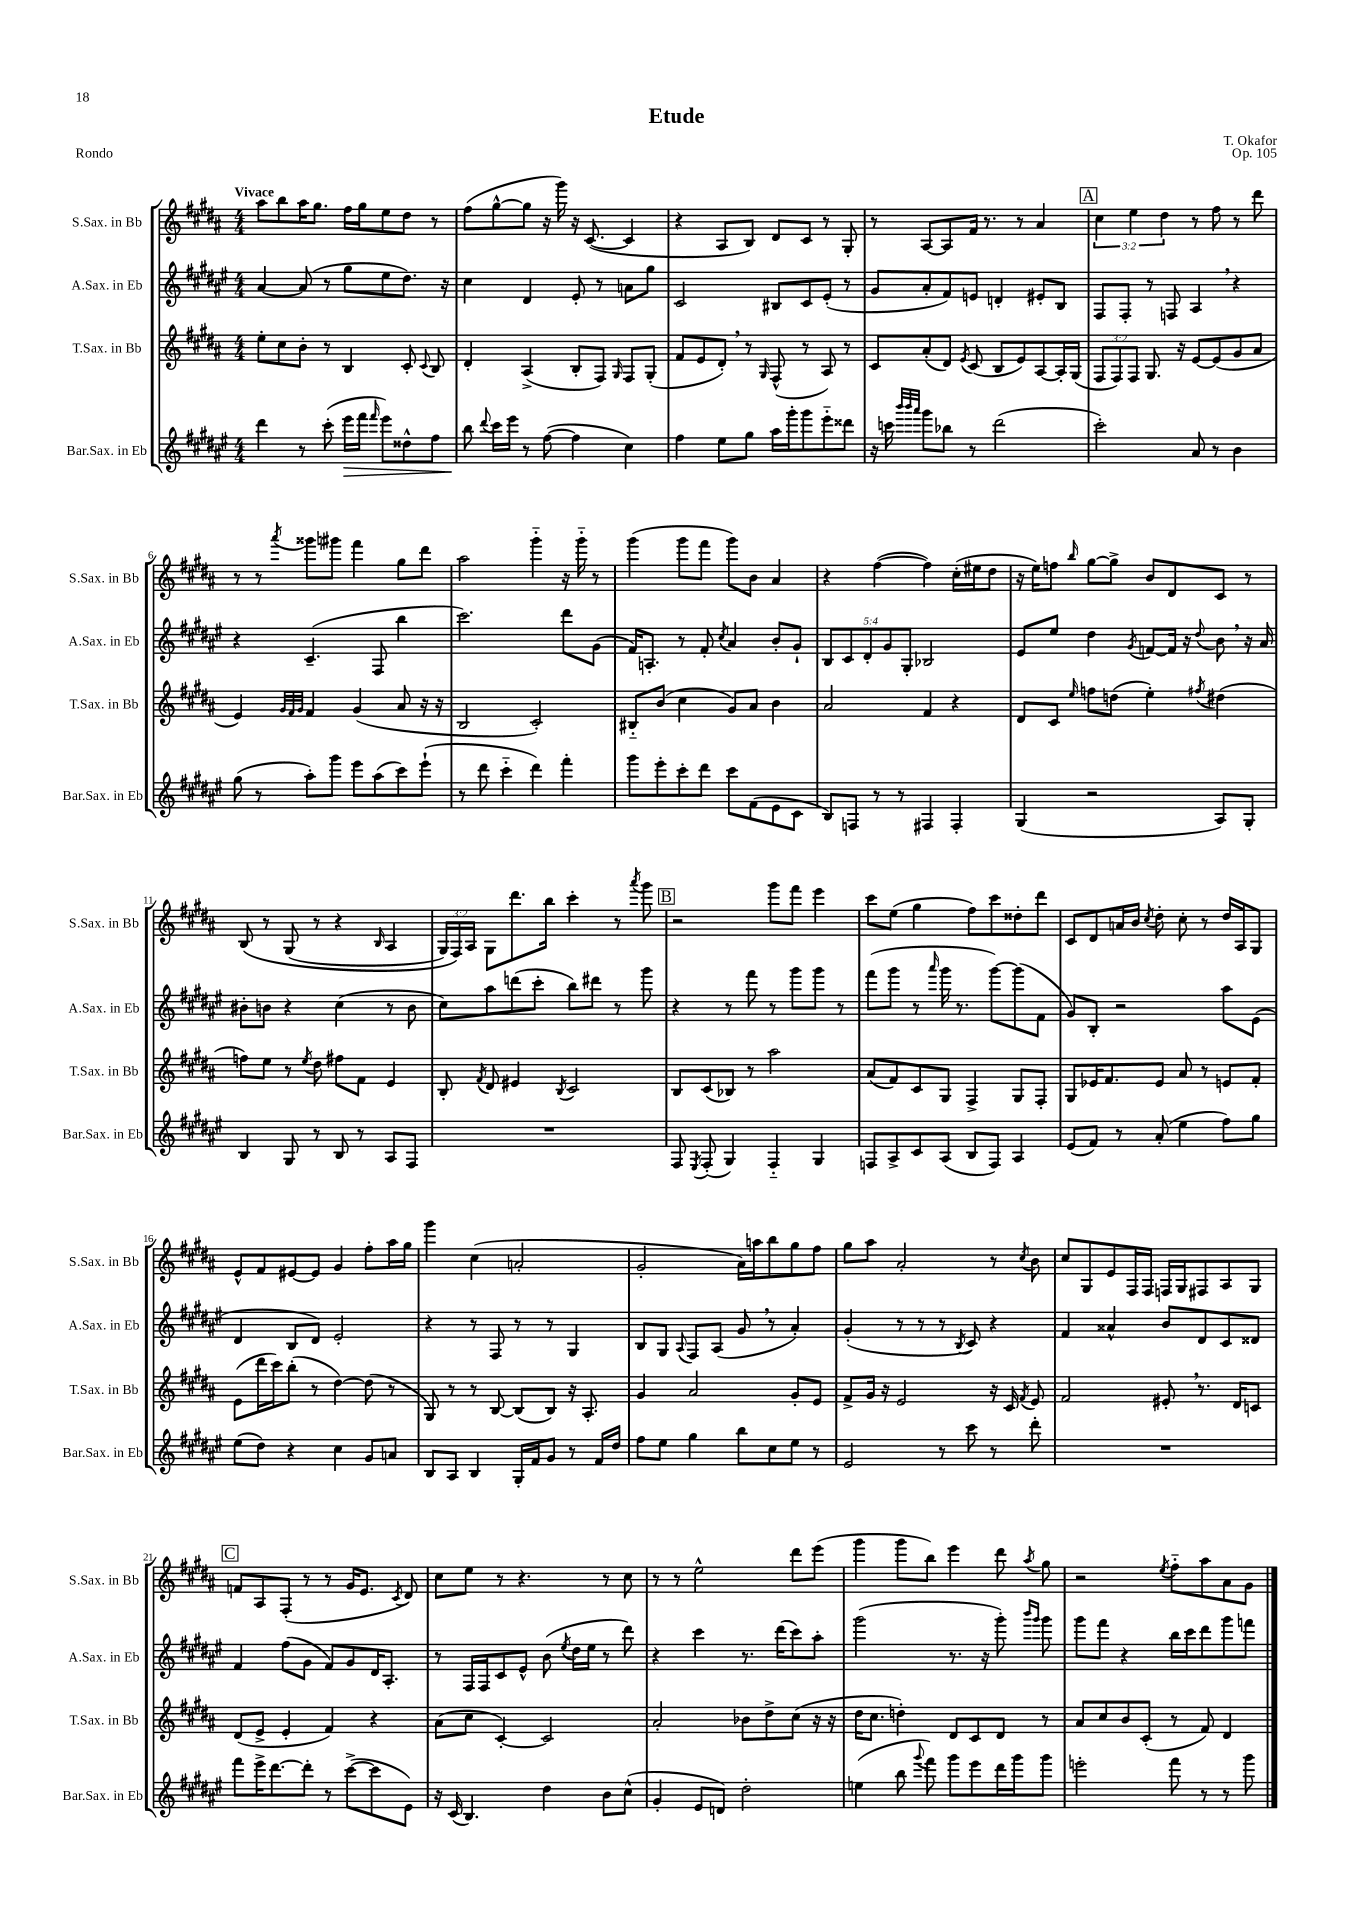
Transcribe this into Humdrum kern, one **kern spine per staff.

**kern	**dynam	**kern	**kern	**kern
*part4	*part4	*part3	*part2	*part1
*staff4	*staff4	*staff3	*staff2	*staff1
*I"Bar.Sax. in Eb	*	*I"T.Sax. in Bb	*I"A.Sax. in Eb	*I"S.Sax. in Bb
*I'Bar.Sax. in Eb	*	*I'T.Sax. in Bb	*I'A.Sax. in Eb	*I'S.Sax. in Bb
*clefG2	*	*clefG2	*clefG2	*clefG2
*k[f#c#g#d#a#e#]	*	*k[f#c#g#d#a#]	*k[f#c#g#d#a#e#]	*k[f#c#g#d#a#]
*M4/4	*	*M4/4	*M4/4	*M4/4
=1	=1	=1	=1	=1
!	!	!	!	!LO:TX:a:B:t=Vivace
4ddd#\	.	8ee'\L	[4a#/	8aa#\L
.	.	8cc#\	.	8bb\
8r	.	8b'\J	(8a#/]	16aa#\K
.	.	.	.	8.gg#\J
(8ccc#'\	.	8r	8r	.
!	!LO:HP:b	!	!	!
16eee#\LL	>	4B/	8gg#\L	16ff#\LL
16fff#\JJ	.	.	.	16gg#\J
16qqfff#/	.	.	.	.
8eee#\L)	.	.	8ee#\	8ee\
8dd##X^^\	.	8c#'/	8.dd#\J)	8dd#\J
.	.	8qqc#/	.	.
8ff#\J	.	8B/	.	8r
.	.	.	16r	.
=2	=2	=2	=2	=2
8bb\	.	4d#'/	4cc#\	(8ff#\L
8qqddd#/	.	.	.	.
16ccc#\LL	]	.	.	[8gg#^^\
16eee#\JJ	.	.	.	.
8r	.	(4A#^/	4d#/	8gg#\J]
([8ff#\	.	.	.	16r
.	.	.	.	16ggg#\)
4ff#\]	.	8B'/L	8e#'/	16r
.	.	.	.	([8.c#/
.	.	8F#/J)	8r	.
.	.	16qqG#/	.	.
4cc#\)	.	8F#/L	8an\L	4c#/]
.	.	(8G#'/J	8gg#\J	.
=3	=3	=3	=3	=3
4ff#\	.	8f#/L	2c#/	4r
.	.	8e/	.	.
8ee#\L	.	8d#',/J)	.	8A#/L
8gg#\J	.	8r	.	8B/J)
.	.	16qqG#/	.	.
16aa#\LL	.	(8F#^^/	8B#X/L	8d#/L
16ggg#'\J	.	.	.	.
8ggg#\	.	8r	8c#/	8c#/J
8eee#\	.	8A#/)	(8e#'/J	8r
8ddd##X\J	.	8r	8r	8G#'/
=4	=4	=4	=4	=4
16r	.	8c#/L	8g#/L	8r
16cccn\	.	.	.	.
32qqbbb/LLL	.	.	.	.
32qqbbb/	.	.	.	.
32qqaaa#/JJJ	.	.	.	.
8ggg#\L	.	(8a#'/	8a#'/	[8A#/L
8bb-X\J	.	8d#/J)	8f#/)	8A#/]
.	.	8qe/	.	.
8r	.	(8c#/	8en/J	16f#/Jk
.	.	.	.	8.r
(2ddd#\	.	8B/L	4dn'/	.
.	.	8e/)	.	8r
.	.	[8A#/	8e#X'/L	4a#/
.	.	16A#'/L]	8B/J	.
.	.	(16G#/JJ	.	.
!!LO:REH:place=s1:t=A
=5	=5	=5	=5	=5
2ccc#'\)	.	12F#/L	8F#/L	6cc#\
.	.	12F#/)	.	.
.	.	.	8F#'/J	.
.	.	12F#/J	.	6ee\
.	.	8.G#/	8r	.
.	.	.	.	6dd#\
.	.	.	8Fn/	.
.	.	16r	.	.
8a#/	.	[8e/L	4A#,/	8r
8r	.	(8e/]	.	8ff#\
4b\	.	8g#/	4r	8r
.	.	8a#/J	.	8ddd#\
!!LO:LB:g=z
=6	=6	=6	=6	=6
(8gg#\	.	4e/)	4r	8r
8r	.	.	.	8r
.	.	32qqg#/LLL	.	.
.	.	32qqf#/	.	.
.	.	32qqg#/JJJ	.	8qaaa#/
8aa#'\L)	.	4f#/	(4.c#~/	8ggg##X\L
8ggg#\J	.	.	.	8ggg#X\J
8eee#\L	.	(4g#/	.	4fff#\
(8aa#\	.	.	8F#/	.
8ccc#\)	.	8a#/	4bb\	8gg#\L
(8eee#`\J	.	16r	.	8ddd#\J
.	.	16r	.	.
=7	=7	=7	=7	=7
8r	.	2B/	2.ccc#\)	2aa#\
8ddd#\	.	.	.	.
4ccc#\	.	.	.	.
4ddd#\)	.	2c#'/)	.	4ggg#\
4fff#'\	.	.	8ddd#\L	16r
.	.	.	.	16ggg#\
.	.	.	(8g#\J	8r
=8	=8	=8	=8	=8
8ggg#\L	.	8B#X/L	16f#/KL)	(4ggg#\
.	.	.	8.An'/J	.
8eee#'\	.	(8b/J	.	.
8ccc#'\	.	4cc#\	8r	8ggg#\L
8ddd#\J	.	.	8f#'/	8fff#\J
.	.	.	8qcc#/	.
8ccc#\L	.	8g#/L)	4a#/	8ggg#\L)
(8f#\	.	8a#/J	.	8b\J
8e#\	.	4b\	8b'/L	4a#/
8c#\J	.	.	8g#`/J	.
=9	=9	=9	=9	=9
8B/L)	.	2a#/	10B/L	4r
.	.	.	10c#/	.
8Fn/J	.	.	.	.
.	.	.	10d#'/	.
8r	.	.	.	([4ff#\
.	.	.	10g#/	.
8r	.	.	.	.
.	.	.	10G#'/J	.
4F#X/	.	4f#/	2B-X/	4ff#\])
4F#'/	.	4r	.	(16cc#'\LL
.	.	.	.	16ee#X\J
.	.	.	.	8dd#\J
=10	=10	=10	=10	=10
(4G#/	.	8d#/L	8e#/L	16r
.	.	.	.	16ee\KL)
.	.	8c#/J	8ee#/J	8ffn\J
.	.	16qqee/	.	16qqbb/
2r	.	8ffn\L	4dd#\	[8gg#\L
.	.	(8ddn\J	.	8gg#^\J]
.	.	.	8qg#/	.
.	.	4ee'\)	[8fn/L	8b/L
.	.	.	16f/Jk]	8d#/
.	.	.	16r	.
.	.	8qff#X/	8qqdd#/	.
8A#/L)	.	(4dd#X\	8b,\	8c#/J
8G#'/J	.	.	16r	8r
.	.	.	16a#/	.
!!LO:LB:g=z
=11	=11	=11	=11	=11
4B/	.	8ffn\L)	8b#X'\L	(8B/
.	.	8ee\J	8bn\J	8r
8G#/	.	8r	4r	(8G#/
.	.	8qee/	.	.
8r	.	8dd#\	.	8r
8B/	.	8ff#X\L	(4cc#\	4r
8r	.	8f#\J	.	.
.	.	.	.	16qqB/
8A#/L	.	4e/	8r	4A#/
8F#/J	.	.	8b\	.
=12	=12	=12	=12	=12
1r	.	8B'/	8cc#\L)	24G#/LL)
.	.	.	.	24F#/)
.	.	.	.	24A#/JJ
.	.	8qf#/	.	.
.	.	8d#/	8aa#\	8G#\L
.	.	4e#X/	(8dddn\	8.ddd#\
.	.	.	8ccc#'\J	.
.	.	.	.	16bb\Jk
.	.	8qB/	.	.
.	.	2c#/	8bb\L)	4ccc#'\
.	.	.	8ddd#X\J	.
.	.	.	8r	8r
.	.	.	.	8qaaa#/
.	.	.	8ggg#\	8ggg#\
!!LO:REH:place=s1:t=B
=13	=13	=13	=13	=13
8F#/	.	8B/L	4r	2r
8qE#/	.	.	.	.
(8F#'/	.	(8c#/	.	.
4G#/)	.	8B-X/J)	8r	.
.	.	8r	8fff#\	.
4F#/	.	2aa#\	8r	8ggg#\L
.	.	.	8ggg#\L	8fff#\J
4G#/	.	.	8ggg#\J	4eee\
.	.	.	8r	.
=14	=14	=14	=14	=14
8Fn/L	.	(8a#/L	(8fff#\L	8ccc#\L
8A#^/	.	8f#/)	8ggg#\J	(8ee\J
8c#/	.	8c#/	8r	4gg#\
.	.	.	16qqaaa#/	.
(8A#/J	.	8G#/J	16ggg#\	.
.	.	.	8.r	.
8B/L	.	4F#^/	.	8ff#\L)
8F/J)	.	.	[8ggg#\L)	8ccc#\
4A#/	.	8G#/L	(8ggg#\]	8dd##X'\
.	.	8F#'/J	8f#\J	8ddd#\J
=15	=15	=15	=15	=15
(8e#/L	.	8G#/L	8g#/L)	8c#/L
8f#/J)	.	16e-X/K	8B'/J	8d#/
.	.	8.f#/	.	.
8r	.	.	2r	16an/L
.	.	.	.	16b/JJ
.	.	.	.	8qcc#/
(8a#'/	.	8e-/J	.	8dd#'\
4ee#\	.	8a#/	.	8cc#'\
.	.	8r	.	8r
8ff#\L)	.	8en/L	8aa#\L	16dd#/LL
.	.	.	.	16A#/J
8gg#\J	.	8f#'/J	(8e#\J	8G#/J
!!LO:LB:g=z
=16	=16	=16	=16	=16
(8ee#\L	.	(8e\L	4d#/	8e^^/L
8dd#\J)	.	16ddd#\L	.	8f#/
.	.	16ccc#\J)	.	.
4r	.	(8bb'\J	8B/L	[8e#X/
.	.	8r	8d#/J)	8e#/J]
4cc#\	.	[4dd#\)	2e#'/	4g#/
8g#/L	.	(8dd#\]	.	8ff#'\L
8an/J	.	8r	.	16aa#\L
.	.	.	.	16gg#\JJ
=17	=17	=17	=17	=17
8B/L	.	8G#/)	4r	4ggg#\
8A#/J	.	8r	.	.
4B/	.	8r	8r	(4cc#\
.	.	[8B/	8F#/	.
16G#'/LL	.	(8B/L]	8r	2an'/
16f#/J	.	.	.	.
8g#/J	.	8B/J)	8r	.
8r	.	16r	4G#/	.
.	.	8.A#'/	.	.
16f#/LL	.	.	.	.
16dd#/JJ	.	.	.	.
=18	=18	=18	=18	=18
8ff#\L	.	4g#/	8B/L	2g#'/
8ee#\J	.	.	8G#/J	.
.	.	.	8qqA#/	.
4gg#\	.	2a#/	8F#/L	.
.	.	.	(8A#/J	.
8bb\L	.	.	8g#,/	16a#\LL)
.	.	.	.	16aan\J
8cc#\	.	.	8r	8bb\
8ee#\J	.	8g#'/L	4a#'/)	8gg#\
8r	.	8e/J	.	8ff#\J
=19	=19	=19	=19	=19
2e#/	.	8f#^/L	(4g#'/	8gg#\L
.	.	16g#/Jk	.	8aa#\J
.	.	16r	.	.
.	.	2e/	8r	2a#'/
.	.	.	8r	.
8r	.	.	8r	.
.	.	.	8qB/	.
8ccc#\	.	.	8c#/)	.
8r	.	16r	4r	8r
.	.	16c#/	.	.
.	.	8qf#/	.	8qcc#/
8ddd#'\	.	8e/	.	8b\
=20	=20	=20	=20	=20
1r	.	2f#/	4f#/	8cc#/L
.	.	.	.	8G#/
.	.	.	4a##X^^/	8e/
.	.	.	.	16F#/L
.	.	.	.	16F#/JJ
.	.	8e#X',/	8b/L	16Fn/LL
.	.	.	.	16G#/J
.	.	8.r	8d#/	8F#X/
.	.	.	8c#/	8A#/
.	.	16d#/KL	.	.
.	.	8cn/J	8d##X/J	8G#/J
!!LO:LB:g=z
!!LO:REH:place=s1:t=C
=21	=21	=21	=21	=21
8fff#\L	.	(8d#/L	4f#/	8fn/L
16eee#^\K	.	8e^/J	.	8A#/
[8.ddd#\	.	.	.	.
.	.	4e'/	(8ff#\L	(8F#'/J
8ddd#'\J]	.	.	8g#\J	8r
8r	.	4f#/)	8f#/L)	8r
([8ccc#^\L	.	.	8g#/	16g#/KL
.	.	.	.	8.e/J
8ccc#\]	.	4r	16d#/K	.
.	.	.	8.A#'/J	.
.	.	.	.	8qc#/
8e#\J)	.	.	.	8d#/)
=22	=22	=22	=22	=22
16r	.	(8a#\L	8r	8cc#\L
(16c#/	.	.	.	.
4.B/)	.	8cc#\J	16F#/LL	8ee\J
.	.	.	16F#/J	.
.	.	[4c#'/)	8c#/	8r
.	.	.	8e#^^/J	4.r
4dd#\	.	2c#/]	(8b\	.
.	.	.	8qee#/	.
.	.	.	16dd#\LL	.
.	.	.	16ee#\JJ	.
8b\L	.	.	8r	8r
(8cc#^^\J	.	.	8ddd#\)	8cc#\
=23	=23	=23	=23	=23
4g#'/	.	2a#'/	4r	8r
.	.	.	.	8r
8e#/L	.	.	4ccc#\	2ee^^\
8dn/J)	.	.	.	.
2dd#'\	.	8b-X\L	8.r	.
.	.	8dd#^\	.	.
.	.	.	(16ddd#\KL	.
.	.	(8cc#\J	8ccc#\)	8ddd#\L
.	.	16r	8aa#'\J	(8eee\J
.	.	16r	.	.
=24	=24	=24	=24	=24
(4een\	.	16dd#\KL	(2ggg#\	4ggg#\
.	.	8.cc#\J	.	.
8bb\	.	4ddn'\)	.	8ggg#\L
8qqggg#/	.	.	.	.
8fff#\)	.	.	.	8bb\J)
8ggg#\L	.	8d#/L	8.r	4eee\
8eee#\	.	8c#/	.	.
.	.	.	16r	.
16ddd#\L	.	8d#/J	8ggg#'\)	8ddd#\
16ggg#\J	.	.	.	.
.	.	.	16qqbbb/LL	.
.	.	.	16qqggg#/JJ	8qaa#/
8ggg#\J	.	8r	8ggg#\	8gg#\
=25	=25	=25	=25	=25
2eeen'\	.	8a#/L	8ggg#\L	2r
.	.	8cc#/	8fff#\J	.
.	.	8b/	4r	.
.	.	(8c#'/J	.	.
.	.	.	.	8qee/
8fff#\	.	8r	16bb\LL	8ff#\L
.	.	.	16ccc#\J	.
8r	.	8f#/)	8ddd#\	8aa#\
8r	.	4d#/	8ggg#\	8a#\
8ggg#\	.	.	8fffn\J	8g#\J
==	==	==	==	==
*-	*-	*-	*-	*-
